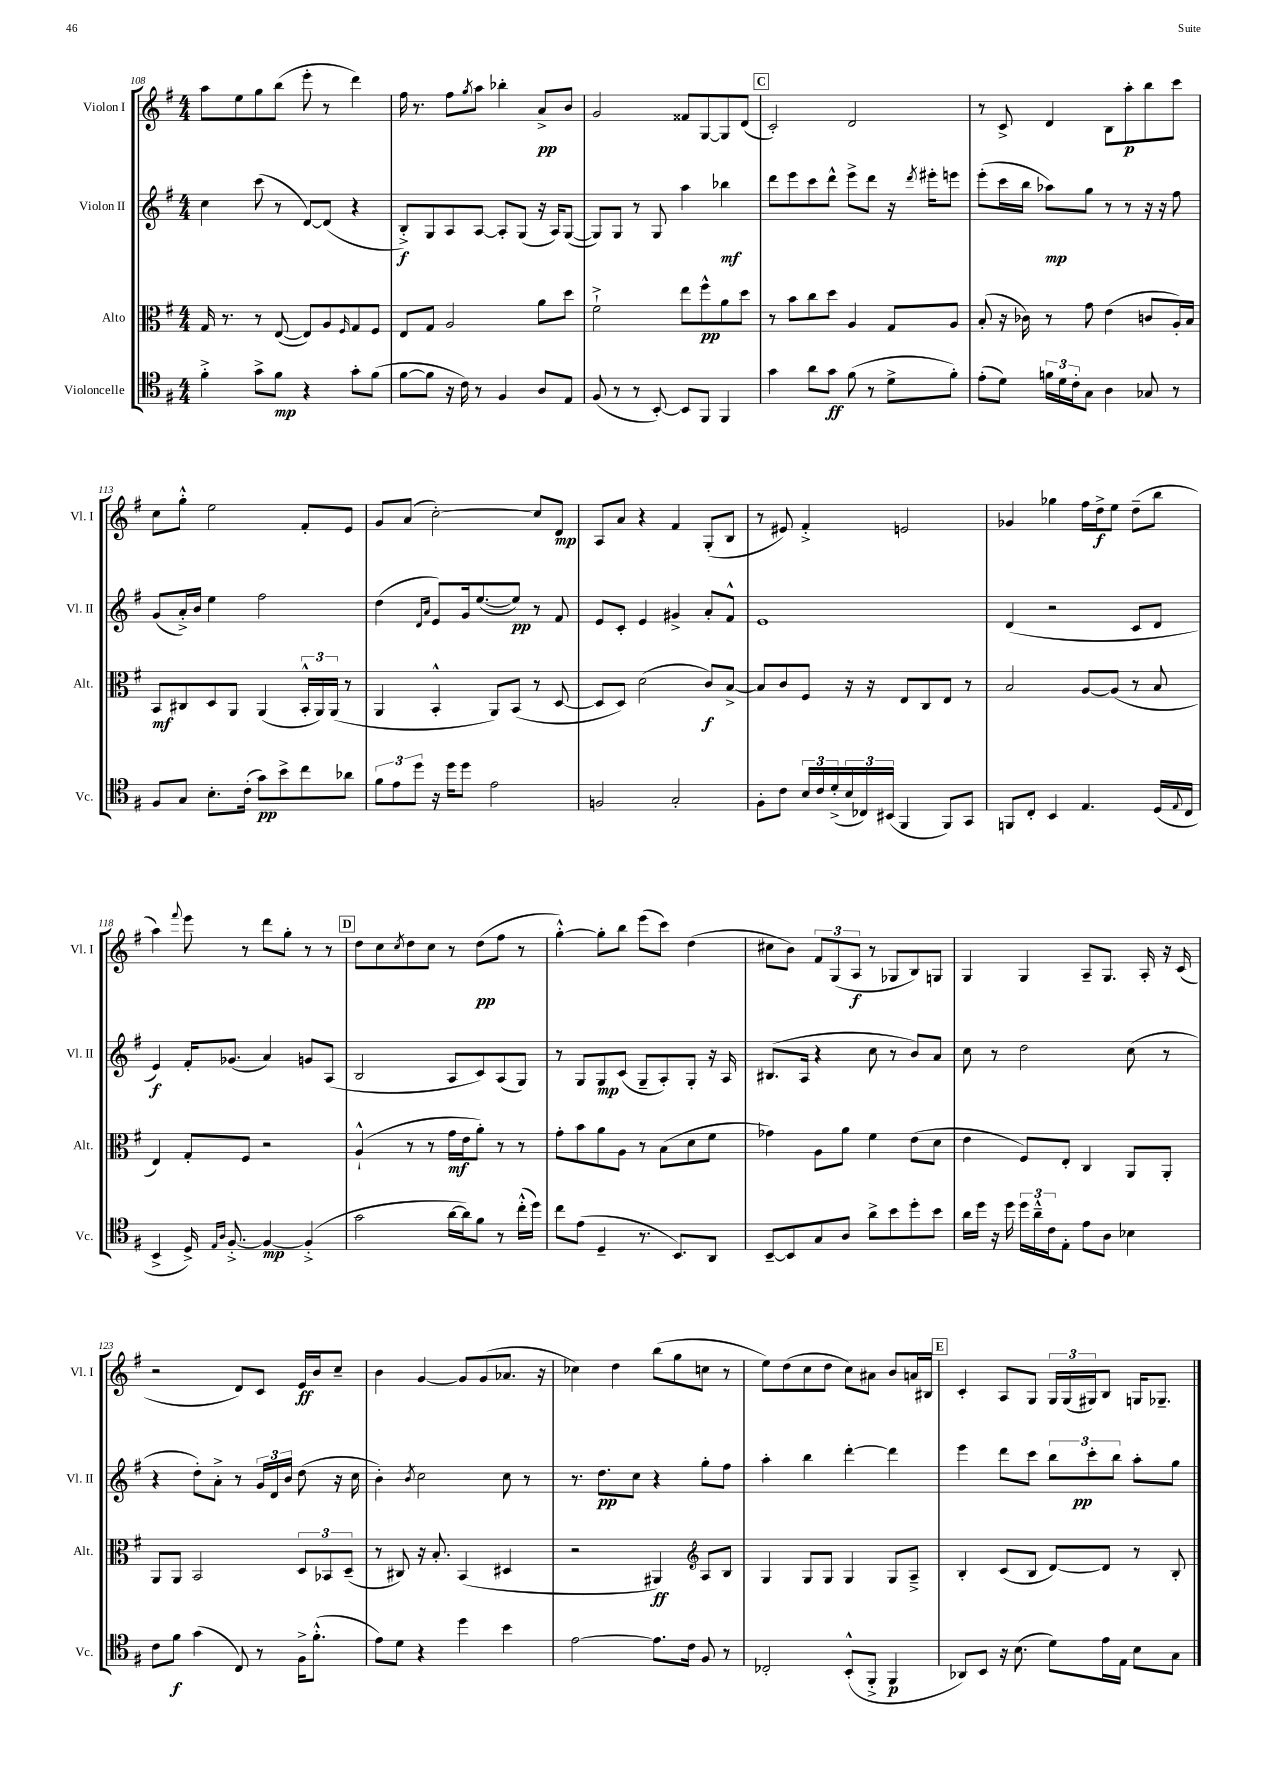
<<
\new StaffGroup <<
\new Staff = "s0" \with { instrumentName = "Violon I" shortInstrumentName = "Vl. I" } {
    \clef treble \key g \major \numericTimeSignature \time 4/4
    a''8 e''8 g''8 b''8( e'''8-. r8 d'''4) |
    fis''16 r8. fis''8 \acciaccatura { g''8 } a''8 bes''4-. a'8->\pp b'8 |
    g'2 fisis'8 g8~ g8 d'8( |
    \mark \markup { \box "C" } c'2-.) d'2 |
    r8 c'8-> d'4 b8 a''8-.\p b''8 c'''8 |
    c''8 g''8-.-^ e''2 fis'8-. e'8 |
    g'8 a'8( c''2~-.) c''8 d'8\mp |
    a8 a'8 r4 fis'4 g8-.( b8 |
    r8 eis'8) fis'4-.-> e'2 |
    ges'4 ges''4 fis''16 d''16->\f e''8 d''8--( b''8 |
    a''4) \appoggiatura { fis'''8 } e'''8 r8 d'''8 g''8-. r8 r8 |
    \mark \markup { \box "D" } d''8 c''8 \acciaccatura { c''8 } d''8 c''8 r8 d''8\pp( fis''8 r8 |
    g''4~-.-^) g''8-. b''8 e'''8( c'''8) d''4( |
    cis''8 b'8) \tuplet 3/2 { fis'8 g8( a8\f } r8 ges8 b8) g8 |
    g4 g4 a8-- g8. a16-. r16 c'16( |
    r2 d'8) c'8 e'16\ff b'16 c''8-- |
    b'4 g'4~ g'8 g'8( aes'8. r16 |
    ces''4) d''4 b''8( g''8 c''8 r8 |
    e''8) d''8( c''8 d''8 c''8) ais'8 b'8 a'16 bis16 |
    \mark \markup { \box "E" } c'4-. a8 g8 \tuplet 3/2 { g16 g16( gis16) } b8 g16 ges8.-- \bar "|." |
}
\new Staff = "s1" \with { instrumentName = "Violon II" shortInstrumentName = "Vl. II" } {
    \clef treble \key g \major \numericTimeSignature \time 4/4
    c''4 c'''8( r8 d'8~) d'8( r4 |
    b8-.->\f) g8 a8 a8~ a8-. g8( r16 a16) g8~( |
    g8) g8 r8 g8 a''4 bes''4\mf |
    \mark \markup { \box "C" } d'''8 e'''8 c'''8 d'''8-^ e'''8-> d'''8 r16 \acciaccatura { d'''8 } eis'''16-. e'''8 |
    e'''8-.( c'''16 b''16 aes''8\mp) g''8 r8 r8 r16 r16 fis''8 |
    g'8( a'16-.->) b'16 e''4 fis''2 |
    d''4( \grace { d'16 a'16 } e'8) g'16 e''8.~( e''8\pp) r8 fis'8 |
    e'8 c'8-. e'4 gis'4-> a'8-. fis'8-^ |
    e'1 |
    d'4( r2 c'8 d'8 |
    e'4\f) fis'16-. ges'8.( a'4) g'8 a8( |
    \mark \markup { \box "D" } b2 a8 c'8) a8( g8) |
    r8 g8 g8\mp c'8( g8-- a8-.) g8-. r16 a16 |
    bis8.( a16 r4 c''8 r8 b'8) a'8 |
    c''8 r8 d''2 c''8( r8 |
    r4 d''8-.) a'8-.-> r8 \tuplet 3/2 { g'16 d'16 b'16 } d''8( r16 c''16 |
    b'4-.) \acciaccatura { b'8 } c''2 c''8 r8 |
    r8. d''8.\pp c''8 r4 g''8-. fis''8 |
    a''4-. b''4 d'''4~-. d'''4 |
    \mark \markup { \box "E" } e'''4 d'''8 c'''8 \tuplet 3/2 { b''8 c'''8-.\pp b''8 } a''8-. g''8 \bar "|." |
}
\new Staff = "s2" \with { instrumentName = "Alto" shortInstrumentName = "Alt." } {
    \clef alto \key g \major \numericTimeSignature \time 4/4
    g16 r8. r8 e8~( e8) a8 \grace { fis16 } g8 fis8 |
    e8 g8 a2 a'8 d''8 |
    fis'2-!-> e''8 fis''8-^\pp a'8 d''8 |
    \mark \markup { \box "C" } r8 b'8 c''8 d''8 a4 g8 a8 |
    b8-.( r16 ces'16) r8 g'8 e'4( c'8 a16-.) b16 |
    b,8\mf cis8 d8 a,8 a,4( \tuplet 3/2 { b,16-.-^ a,16) a,16( } r8 |
    a,4 b,4-.-^ a,8) b,8( r8 d8~ |
    d8 d8) d'2( c'8\f) b8~-> |
    b8 c'8 fis8 r16 r16 e8 c8 e8 r8 |
    b2 a8~ a8( r8 b8 |
    e4) g8-. fis8 r2 |
    \mark \markup { \box "D" } a4-!-^( r8 r8 g'16\mf e'16 a'8-.) r8 r8 |
    g'8-. b'8 a'8 a8 r8 b8( d'8 fis'8 |
    ges'4) a8 a'8 fis'4 e'8( d'8 |
    e'4 fis8) e8-. c4 a,8 a,8-. |
    a,8 a,8 b,2 \tuplet 3/2 { d8 bes,8 d8--( } |
    r8 cis8) r16 b8.-. b,4( dis4 |
    r2 ais,4\ff) \clef treble a8 b8 |
    g4 g8 g8 g4 g8 a8---> |
    \mark \markup { \box "E" } b4-. c'8( b8 d'8~) d'8 r8 b8-. \bar "|." |
}
\new Staff = "s3" \with { instrumentName = "Violoncelle" shortInstrumentName = "Vc." } {
    \clef tenor \key g \major \numericTimeSignature \time 4/4
    fis'4-.-> g'8-> fis'8\mp r4 g'8-. fis'8( |
    fis'8~ fis'8 r16 c'16) r8 fis4 a8 e8 |
    fis8( r8 r8 b,8~-.) b,8 fis,8 fis,4 |
    \mark \markup { \box "C" } g'4 a'8 g'8\ff fis'8( r8 d'8-> fis'8-.) |
    e'8-.( d'8) \tuplet 3/2 { f'16 d'16 c'16-. } g8 a4 ges8 r8 |
    fis8 g8 b8.-. c'16-.( g'8\pp) b'8-> c''8 aes'8 |
    \tuplet 3/2 { fis'8 e'8 d''8 } r16 d''16 d''8 e'2 |
    f2 g2-. |
    fis8-. c'8 \tuplet 3/2 { b16 c'16 d'16-.->( } \tuplet 3/2 { b16 ces16) bis,16( } fis,4 fis,8) g,8 |
    f,8 c8-. b,4 e4. d16( \appoggiatura { e8 } c16 |
    b,4-> d16->) \grace { e16 a16 } fis8.~-.-> fis4~\mp fis4-.->( |
    \mark \markup { \box "D" } g'2 a'16~ a'16) fis'8 r8 c''16-.-^( d''16) |
    c''8 e'8( d4-- r8. b,8.) a,8 |
    b,8~-- b,8 g8 a8 a'8-> b'8 d''8-. b'8 |
    a'16 d''16 r16 d''16 \tuplet 3/2 { d''16 a'16---^ c'16 } e8-. e'8 a8 bes4 |
    c'8 fis'8\f g'4( c8) r8 fis16-> fis'8.-.-^( |
    e'8) d'8 r4 d''4 b'4 |
    e'2~ e'8. c'16 fis8 r8 |
    ces2-. b,8-.-^( fis,8-.-> fis,4\p |
    \mark \markup { \box "E" } aes,8) b,8 r16 b8.( d'8) e'16 e16 b8 g8 \bar "|." |
}
>>
>>
\layout { \context { \Score currentBarNumber = #108 } }
